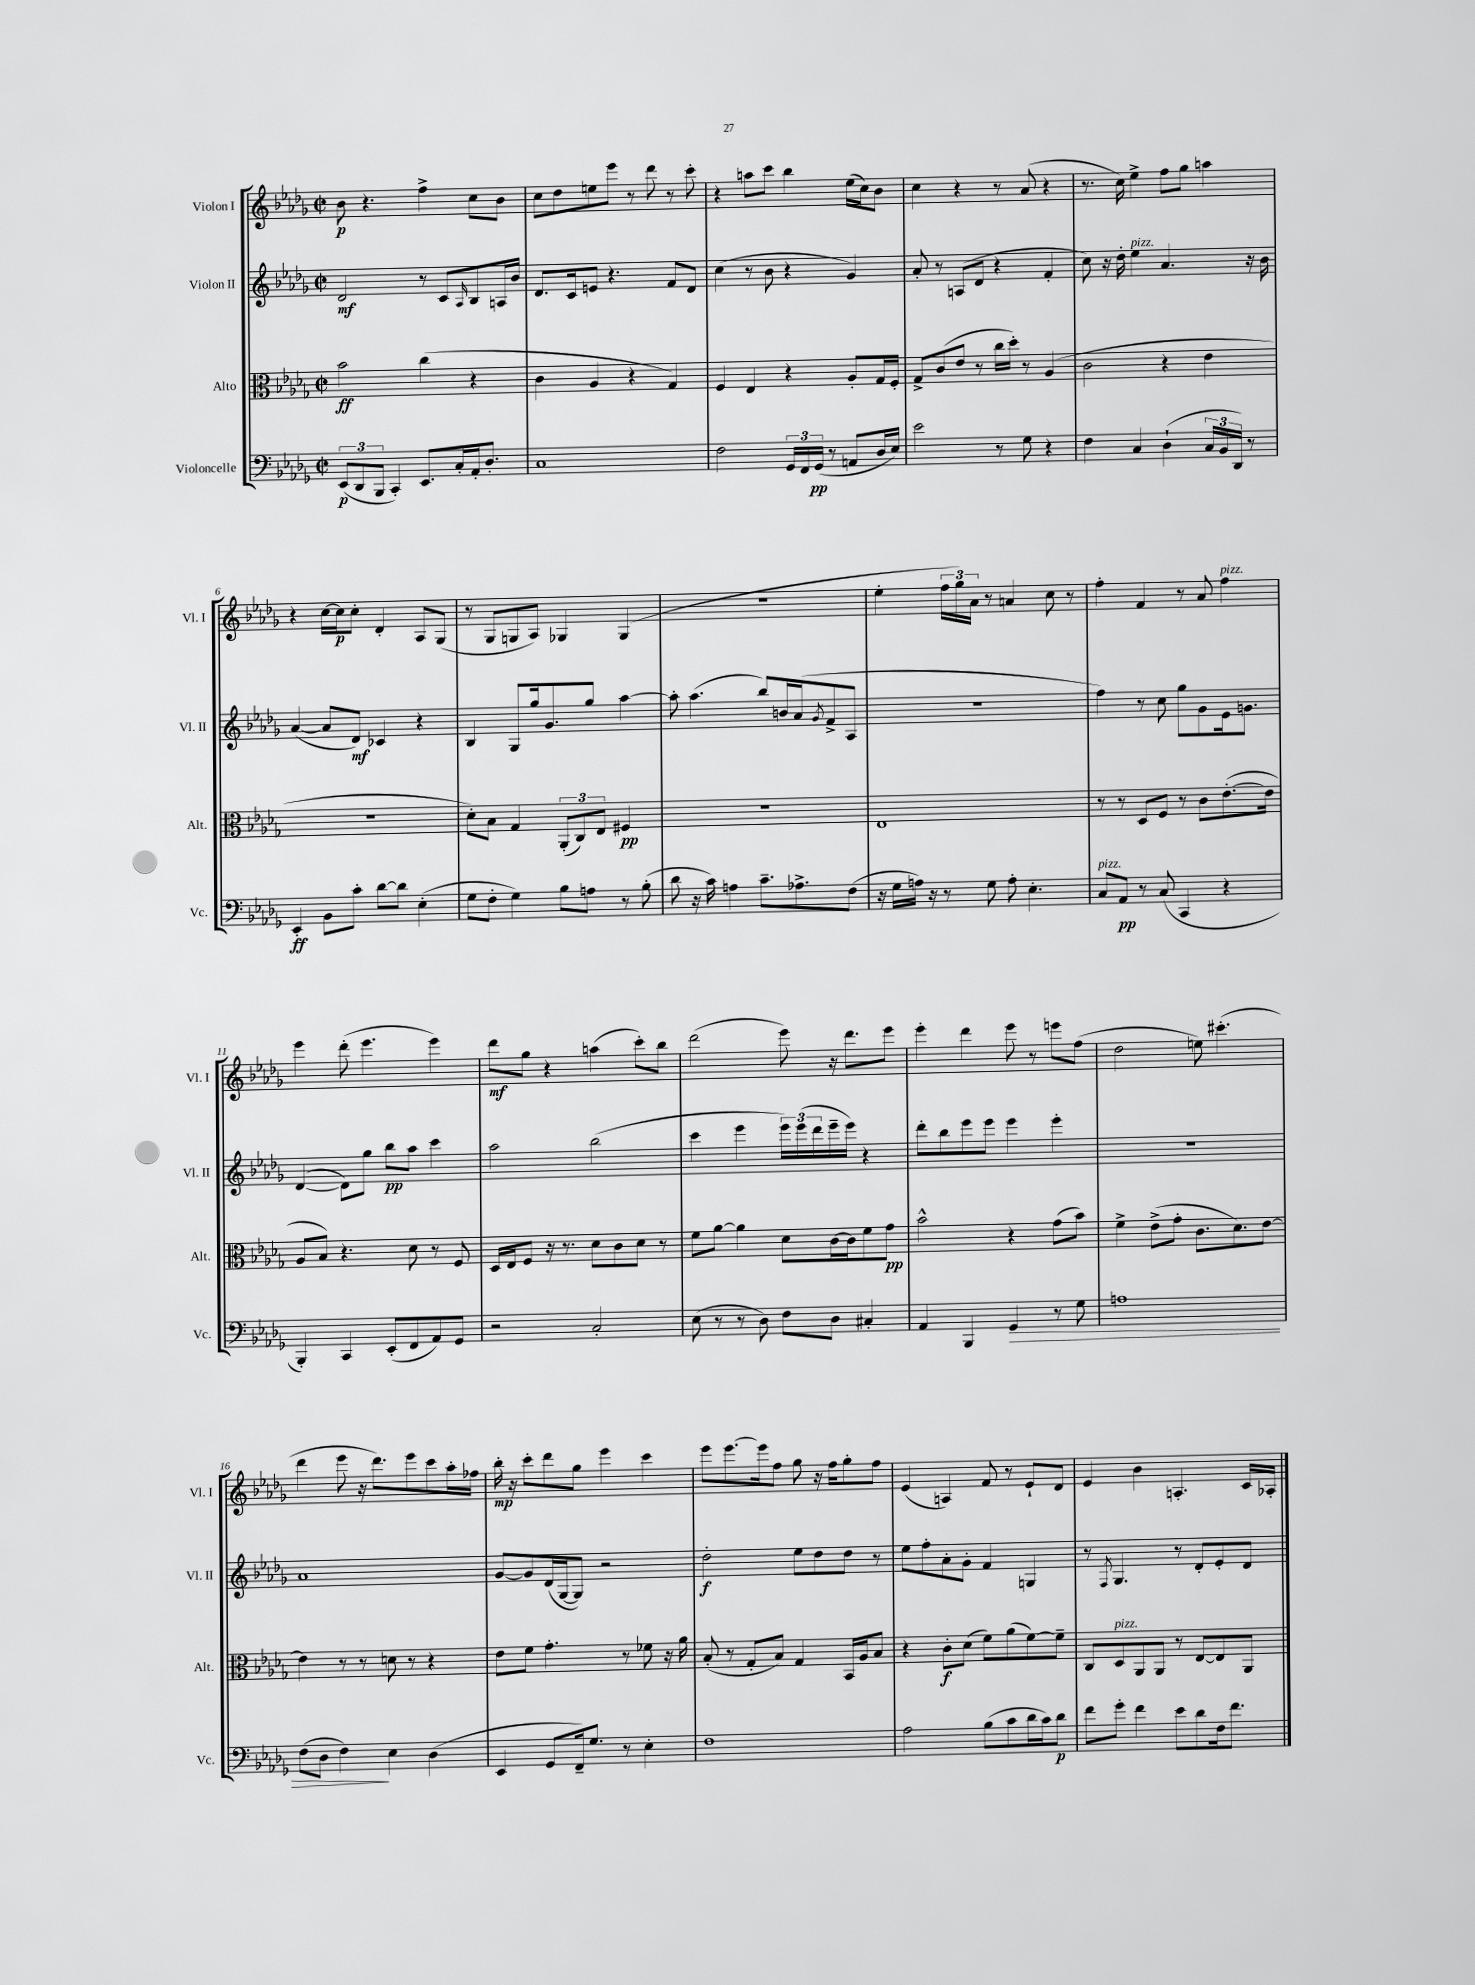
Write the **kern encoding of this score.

**kern	**kern	**kern	**kern
*staff4	*staff3	*staff2	*staff1
*clefF4	*clefC3	*clefG2	*clefG2
*k[b-e-a-d-g-]	*k[b-e-a-d-g-]	*k[b-e-a-d-g-]	*k[b-e-a-d-g-]
*M2/2	*M2/2	*M2/2	*M2/2
*met(c|)	*met(c|)	*met(c|)	*met(c|)
(12EE-	2b-	2d-	8b-
12DD-	.	.	.
.	.	.	4.r
12BBB-	.	.	.
4CC')	.	.	.
8.EE-	(4cc	8r	4ff^
.	.	8c	.
16C'	.	.	.
.	.	16qqA-	.
16AA-'	4r	8B-	8cc
8.D-'	.	.	.
.	.	16A	8b-
.	.	16b-	.
=	=	=	=
1C	4c	8.d-	8cc
.	.	.	8dd-
.	.	16c	.
.	4A-	8e	8ee
.	.	4.r	8eee-
.	4r	.	8r
.	.	.	8ddd-
.	4G-)	8f	8r
.	.	8d-	8ccc'
=	=	=	=
2F	4F	(4cc	4r
.	4E-	8r	8aa
.	.	8b-	8ccc
24GG-	4r	4r	4bb-
24FF	.	.	.
(24GG-	.	.	.
8r	.	.	.
8AA	8A-'	4g-)	(16ee-
.	.	.	16cc)
16D-	16G-	.	8b-
16E-)	16F'	.	.
=	=	=	=
2e-	8G-^	8a-'	4cc
.	(8c	8r	.
.	8e-	(8A	4r
.	8r	8d-	.
8r	16cc	4r	8r
.	16dd-')	.	.
8G-	8r	.	(8a-
4r	(4A-	4f'	4r
=	=	=	=
4F	2c	8cc)	8.r
.	.	16r	.
.	.	16dd-'	16cc)
4C	.	4ee-	4ee-^
(4D-`	4r	4.a-	8ff
.	.	.	8gg-
24C	4e-	.	4aa
24BB-	.	.	.
24DD-)	.	.	.
8r	.	16r	.
.	.	16b-	.
=	=	=	=
4EE-'	1r	([4a-	4r
8BB-	.	8a-]	[16cc
.	.	.	16cc]
8c'	.	8d-)	8cc'
[8d-	.	4c-	4d-'
8d-]	.	.	.
(4E-'	.	4r	8A-
.	.	.	(8G-
=	=	=	=
8G-	8d-')	4B-	8r
8F'	8B-	.	8G-
4G-)	4G-	8G-	8G
.	.	16gg-	8A-)
.	.	8.g-	.
8B-	(12AA-'	.	4G-
.	12C)	.	.
8A	.	8gg-	.
.	12E-	.	.
8r	4F#	[4aa-	(4G-
(8B-'	.	.	.
=	=	=	=
8d-	1r	8aa-']	1r
16r	.	(4.aa-	.
16c)	.	.	.
4A	.	.	.
8.c~	.	8bb-)	.
.	.	16b	.
8.A-^	.	(16a-	.
.	.	8qg-	.
.	.	8f^	.
(8F	.	8A-	.
=	=	=	=
16r	1E-	1r	4ee-'
16G-	.	.	.
16A)	.	.	.
16r	.	.	.
8r	.	.	24ff
.	.	.	24gg-)
.	.	.	24a-
8G-	.	.	8r
8A'	.	.	4a
4.E-'	.	.	.
.	.	.	8cc
.	.	.	8r
=	=	=	=
8C	8r	4ff)	4ff'
8AA-	8r	.	.
8r	8D-	8r	4f
(8C	8F	8cc	.
4CC	8r	8gg-	8r
.	8c	8g-	8a-
4r	([8.e-'	16e-	4ff
.	.	8.g	.
.	16e-]	.	.
=	=	=	=
4BBB-')	8A-	([4d-	4eee-
.	8B-)	.	.
4CC	4.r	8d-])	(8ddd-'
.	.	8gg-	4.eee-
(8EE-'	.	8bb-	.
8FF	8d-	8aa-	.
8AA-)	8r	4ccc	4eee-)
8GG-	8F	.	.
=	=	=	=
2r	16D-	2aa-	8ddd-
.	16E-	.	.
.	8F	.	8gg-
.	16r	.	4r
.	8.r	.	.
2C'	8d-	(2bb-	(4aa
.	8c	.	.
.	8d-	.	8ccc')
.	8r	.	8bb-
=	=	=	=
(8E-	8f	4ccc	(2ddd-
8r	[8a-	.	.
8r	4a-]	4eee-	.
8D-)	.	.	.
8F	8d-	24eee-)	8eee-)
.	.	(24eee-	.
.	.	24ddd-	.
8D-	[16c	16eee-~	16r
.	16c]	16eee-)	8.ddd-
4C#'	8f	4r	.
.	8g-	.	8eee-
=	=	=	=
4AA-	2b-^^	8ddd-'	4eee-'
.	.	8bb-	.
4BBB-	.	8eee-	4ddd-
.	.	8eee-	.
4GG-	4r	4eee-	8eee-
.	.	.	8r
8r	(8g-	4eee-'	8eee
8G-	8b-)	.	(8ff
=	=	=	=
1A	4f^	1r	2dd-
.	(8e-^	.	.
.	8g-'	.	.
.	8.c	.	8ee)
.	.	.	(4.ccc#'
.	8.d-)	.	.
.	[8e-	.	.
=	=	=	=
(8F	4e-]	1a-	4ddd-
8D-	.	.	.
4F)	8r	.	8eee-
.	8r	.	16r
.	.	.	8.ddd-)
4E-	8d	.	.
.	8r	.	8eee-
(4D-	4r	.	8ccc
.	.	.	16aa-'
.	.	.	16ff-
=	=	=	=
4EE-	8e-	[8g-	16bb-'
.	.	.	16r
.	8f	8g-]	8ccc'
8GG-	4.g-'	(16d-	8ddd-
.	.	[16G-	.
16FF~)	.	8G-])	8gg-
8.G-	.	.	.
.	.	2r	4eee-
8r	8r	.	.
4E-'	8f-	.	4ccc
.	16r	.	.
.	16a-	.	.
=	=	=	=
1F	(8B-'	2dd-'	8eee-
.	8r	.	[8.eee-
.	8G-'	.	.
.	.	.	16eee-]
.	8B-)	.	8ff
.	4G-	8ee-	8gg-
.	.	8dd-	16r
.	.	.	16ff
.	16BB-	8dd-	8gg-'
.	16A-	.	.
.	8B-	8r	8ff
=	=	=	=
2A-	4r	8ee-	(4e-
.	.	8ff'	.
.	8c'	8a-'	4A)
.	(8d-	8g-'	.
(8B-	8f)	4f	8f
8c	(8a-	.	8r
16d-	[8f)	4G	8e-`
16c)	.	.	.
8d-	8f~]	.	8d-
=	=	=	=
8f	8C	8r	4e-
.	.	8qF	.
8g-'	8D-	4.G-	.
4f	8AA-	.	4b-
.	8AA-	.	.
8e-	8r	8r	4.A'
8d-	[8E-	8d-'	.
16F	8E-]	8e-'	.
8.f	.	.	.
.	8AA-	8d-	16c
.	.	.	16A-'
==	==	==	==
*-	*-	*-	*-
